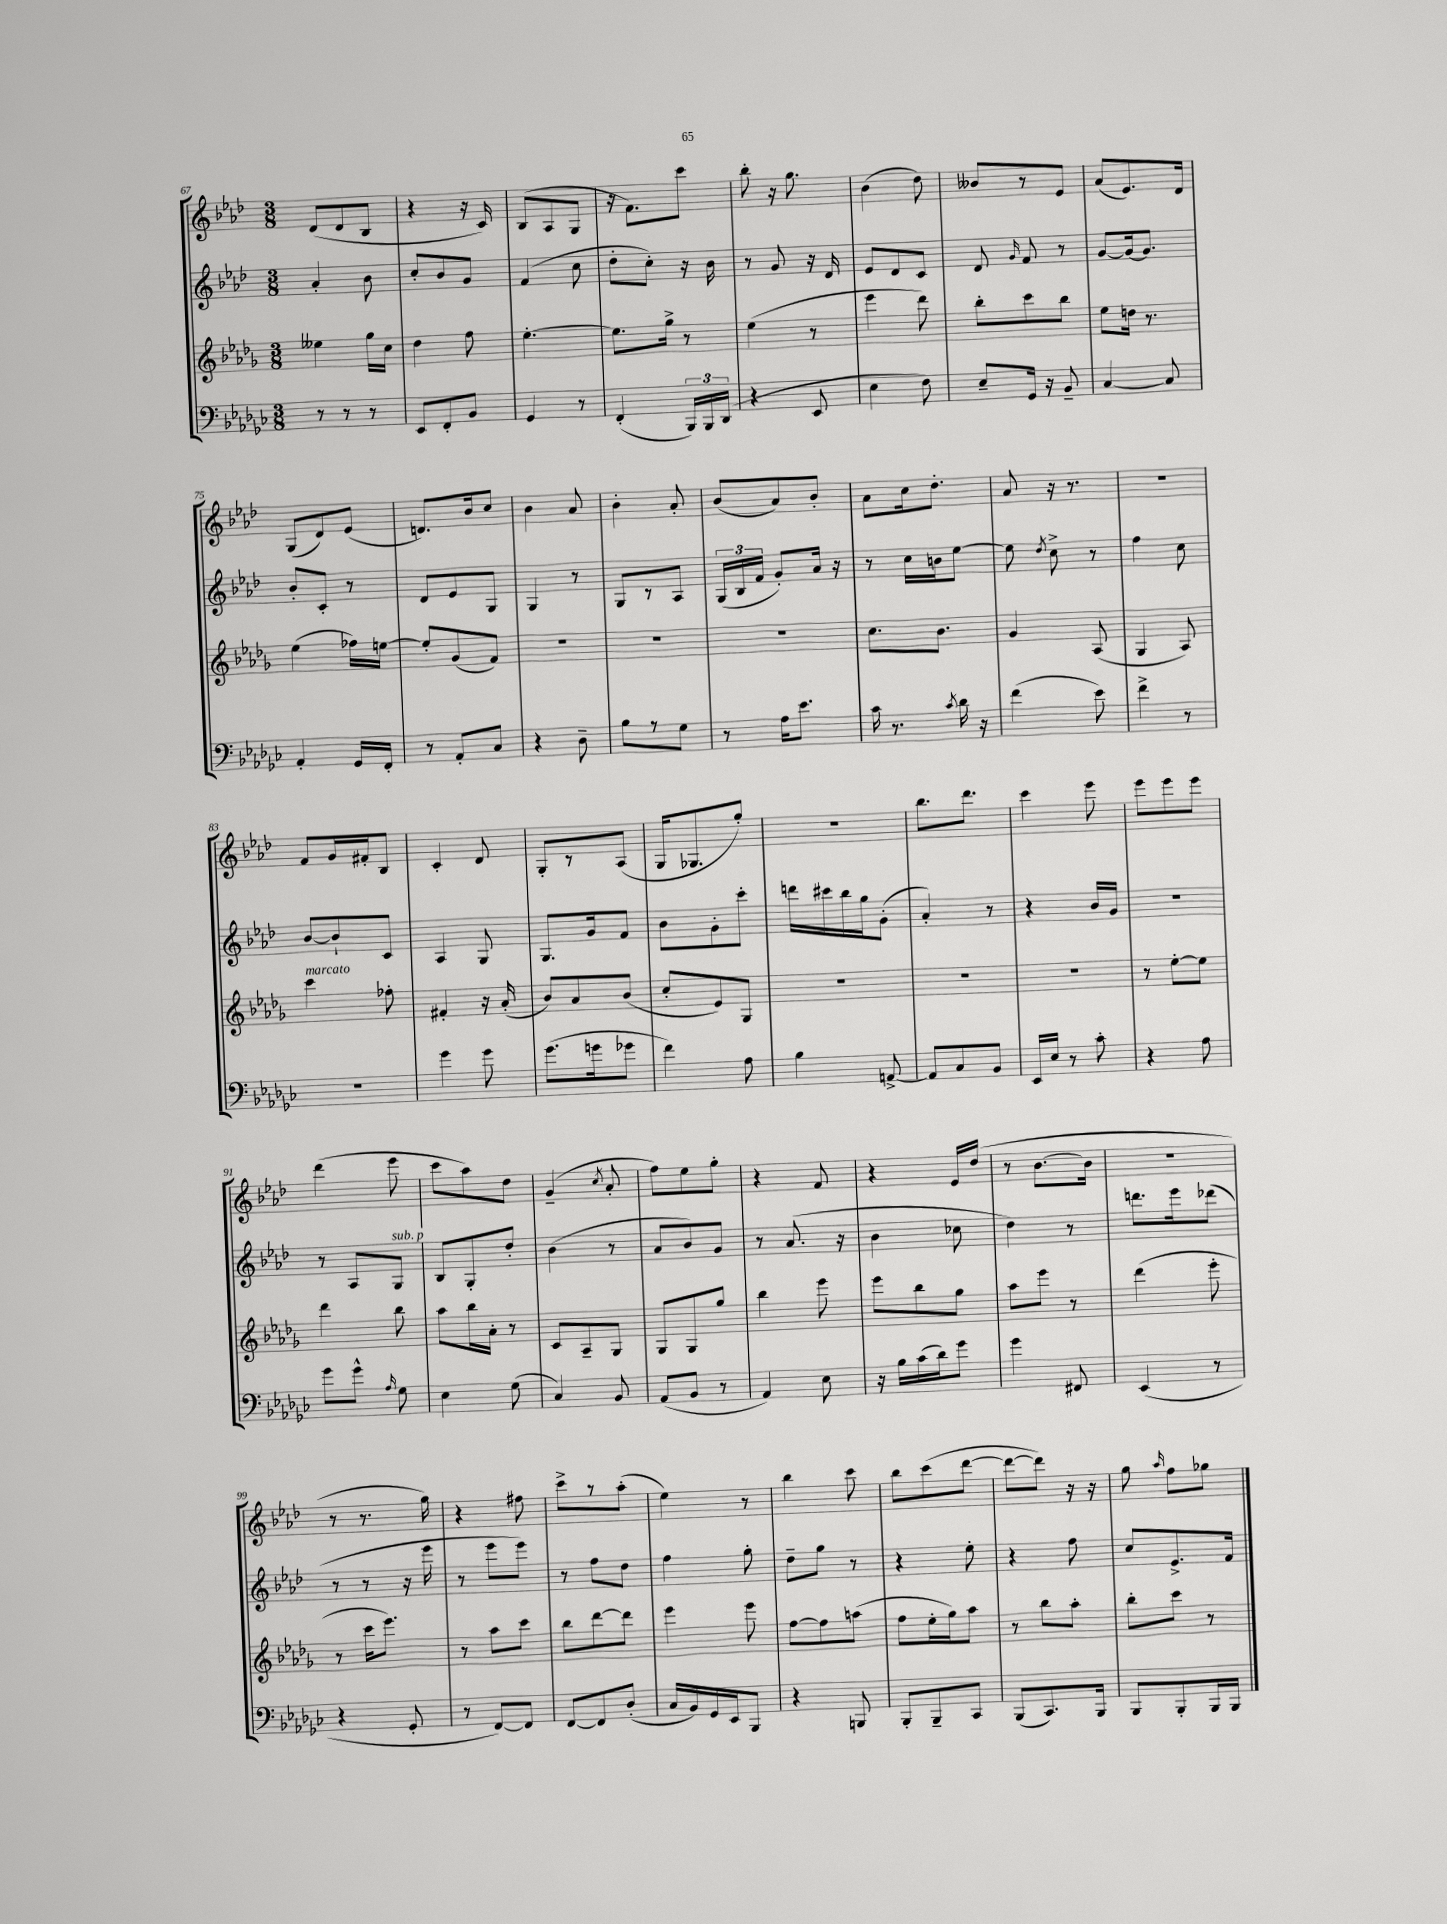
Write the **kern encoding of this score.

**kern	**kern	**kern	**kern
*part4	*part3	*part2	*part1
*staff4	*staff3	*staff2	*staff1
*clefF4	*clefG2	*clefG2	*clefG2
*k[b-e-a-d-g-c-]	*k[b-e-a-d-g-]	*k[b-e-a-d-]	*k[b-e-a-d-]
*M3/8	*M3/8	*M3/8	*M3/8
=67	=67	=67	=67
8r	4ee--X\	4a-'/	(8d-/L
8r	.	.	8d-/
8r	16gg-\LL	8b-\	8B-/J
.	16cc\JJ	.	.
=68	=68	=68	=68
8EE-/L	4dd-\	8cc'/L	4r
8FF'/	.	8b-/	.
8BB-/J	8ff\	8g/J	16r
.	.	.	16c/)
=69	=69	=69	=69
4GG-/	[4.ee-'\	(4f/	(8B-/L
.	.	.	8A-/
8r	.	8cc\	8G/J
=70	=70	=70	=70
(4FF'/	8.ee-\L]	8dd-'\L	16r
.	.	.	8.f\L)
.	.	8cc'\J)	.
.	16gg-^\Jk	.	.
24BBB-/LL)	8r	16r	8ccc\J
24BBB-/	.	.	.
.	.	16b-\	.
(24DD-/JJ	.	.	.
=71	=71	=71	=71
4r	(4ee-\	8r	8bb-'\
.	.	8g/	16r
.	.	.	8.gg\
8EE-/	8r	16r	.
.	.	16d-/	.
=72	=72	=72	=72
4E-\	4eee-\	8e-/L	(4b-\
.	.	8d-/	.
8F\)	8ddd-\)	8c/J	8dd-\)
=73	=73	=73	=73
8E-~/L	8bb-'\L	8d-/	8b--X/L
.	.	16qqg/	.
16GG-/Jk	8ccc\	8f/	8r
16r	.	.	.
8BB-~/	8bb-\J	8r	8e-/J
=74	=74	=74	=74
[4C-/	8ee-\L	[8g/L	(8a-/L
.	16ddn\Jk	16g/k_	8.e-/)
.	8.r	8.g/J]	.
8C-/]	.	.	.
.	.	.	16d-/Jk
!!LO:LB:g=z
=75	=75	=75	=75
4AA-'/	(4ee-\	8b-'/L	(8G/L
.	.	8c'/J	8d-/)
16GG-/LL	16ff-X\LL)	8r	(8e-/J
16FF'/JJ	[16een\JJ	.	.
=76	=76	=76	=76
8r	8ee'/L]	8d-/L	8.dn/L)
8AA-'/L	(8g-/	8e-/	.
.	.	.	16b-/k
8C-/J	8f/J)	8G/J	8cc/J
=77	=77	=77	=77
4r	4.r	4G/	4b-\
8D-~\	.	8r	8a-/
=78	=78	=78	=78
8B-\L	4.r	8G/L	4b-'\
8r	.	8r	.
8G-\J	.	8A-/J	8a-'/
=79	=79	=79	=79
8r	4.r	(24G/LL	(8b-/L
.	.	24B-/	.
.	.	24f/JJ	.
16A-\KL	.	8g'/L)	8a-/)
8.e-\J	.	.	.
.	.	16a-/Jk	8b-'/J
.	.	16r	.
=80	=80	=80	=80
16c-\	8.cc\L	8r	8a-\L
8.r	.	.	.
.	.	16cc\LL	16cc\k
.	8.b-\J	16bn\J	8.dd-'\J
8qc-/	.	.	.
16d-\	.	[8ee-\J	.
16r	.	.	.
=81	=81	=81	=81
(4f\	4g-/	8ee-\]	8a-/
.	.	8qdd-/	.
.	.	8cc^\	16r
.	.	.	8.r
8e-\)	(8A-/	8r	.
=82	=82	=82	=82
4f^\	4G-/	4ff\	4.r
8r	8A-/)	8cc\	.
!!LO:LB:g=z
=83	=83	=83	=83
!	!LO:TX:a:i:t=marcato	!	!
4.r	4ccc\	[8b-/L	8f/L
.	.	8b-`/]	16g/L
.	.	.	16f#X'/J
.	8ff-X'\	8c/J	8B-/J
=84	=84	=84	=84
4g-\	4f#X'/	4A-/	4c'/
8g-\	16r	8G/	8d-/
.	(16a-'/	.	.
=85	=85	=85	=85
(8.g-\L	8b-/L)	8.G/L	8G'/L
.	8a-/	.	8r
16gn\k	.	16g/k	.
8g-X\J	(8b-/J	8f/J	(8A-/J
=86	=86	=86	=86
4f\)	8cc'/L	8b-\L	16G/KL
.	.	.	8.G-X/
.	8e-/)	8g'\	.
8A-\	8G-/J	8ccc'\J	8gg'/J)
=87	=87	=87	=87
4B-\	4.r	16dddn\LL	4.r
.	.	16ccc#X\	.
.	.	16bb-\	.
.	.	16gg\J	.
[8AAn^/	.	(8g'\J	.
=88	=88	=88	=88
8AA/L]	4.r	4a-'/)	8.bb-\L
8C-/	.	.	.
.	.	.	8.ddd-\J
8BB-/J	.	8r	.
=89	=89	=89	=89
16EE-/LL	4.r	4r	4ccc\
16E-/JJ	.	.	.
8r	.	.	.
8c-'\	.	16b-/LL	8eee-\
.	.	16g/JJ	.
=90	=90	=90	=90
4r	8r	4.r	8eee-\L
.	[8ee-'\L	.	8eee-\
8A-\	8ee-\J]	.	8eee-\J
!!LO:LB:g=z
=91	=91	=91	=91
8g-\L	4ddd-\	8r	(4ddd-\
8g-^^\J	.	8A-/L	.
16qqA-/	.	.	.
!	!	!LO:TX:a:i:t=sub. p	!
8G-\	8bb-\	8G/J	8eee-\
=92	=92	=92	=92
4E-\	8aa-\L	8B-/L	8ccc\L
.	16bb-\L	8G'/	8aa-\)
.	16a-'\JJ	.	.
(8G-\	8r	8dd-'/J	8dd-\J
=93	=93	=93	=93
4C-/)	8c/L	(4b-\	(4g~/
.	8A-~/	.	.
.	.	.	8qcc/
8BB-/	8G-/J	8r	8a-'/
=94	=94	=94	=94
(8AA-/L	8G-/L	8a-/L	8ff\L)
8BB-/J	8G-/	8b-/)	8ee-\
8r	8gg-/J	8g/J	8gg'\J
=95	=95	=95	=95
4AA-/)	4bb-\	8r	4r
.	.	(8.a-/	.
8E-\	8eee-\	.	8f/
.	.	16r	.
=96	=96	=96	=96
16r	8eee-\L	4b-\	4r
16B-\LL	.	.	.
(16c-\	8bb-\	.	.
16d-\J)	.	.	.
8g-\J	8gg-\J	8cc-X\	16e-/LL
.	.	.	(16dd-/JJ
=97	=97	=97	=97
4g-\	8aa-\L	4dd-\)	8r
.	8eee-\J	.	[8.b-\L
8FF#X/	8r	8r	.
.	.	.	16b-\Jk]
=98	=98	=98	=98
(4EE-/	(4ddd-\	8.dddn\L	4.r
.	.	16eee-\k	.
8r	8eee-'\	(8ddd-X\J	.
!!LO:LB:g=z
=99	=99	=99	=99
4r	8r	8r	8r
.	16ccc\KL	8r	8.r
.	8.eee-\J)	.	.
8GG-'/	.	16r	.
.	.	16eee-\	16gg\)
=100	=100	=100	=100
8r	8r	8r	4r
[8FF/L)	8aa-\L	8eee-\L	.
8FF/J]	8ccc\J	8eee-\J)	8ff#X\
=101	=101	=101	=101
[8FF/L	8bb-\L	8r	8ccc^\L
8FF/]	[8ddd-\	8ff\L	8r
(8D-'/J	8ddd-\J]	8dd-\J	(8aa-'\J
=102	=102	=102	=102
16C-/LL	4eee-\	4ff\	4ee-\)
16BB-/)	.	.	.
16GG-/	.	.	.
16EE-/J	.	.	.
8BBB-/J	8eee-\	8gg'\	8r
=103	=103	=103	=103
4r	[8ff\L	8dd-~\L	4bb-\
.	8ff\]	8gg\J	.
8BBBn/	(8aan\J	8r	8ccc\
=104	=104	=104	=104
8BBB-'/L	8ff\L	4r	8bb-\L
8BBB-~/	16ee-'\L	.	(8ccc\
.	16gg-\J)	.	.
8CC-/J	8aa-\J	8ee-'\	[8ddd-\J
=105	=105	=105	=105
(8BBB-/L	8r	4r	8ddd-\L_
8.CC-/)	8bb-\L	.	8ddd-\J])
.	8aa-'\J	8ff\	16r
16BBB-/Jk	.	.	16r
=106	=106	=106	=106
8BBB-/L	8bb-'\L	8cc/L	8gg\
.	.	.	16qqaa-/
8BBB-'/	8ccc\J	8.e-^/	8ff\L
16BBB-/L	8r	.	8gg-X\J
16BBB-/JJ	.	16f/Jk	.
==	==	==	==
*-	*-	*-	*-
